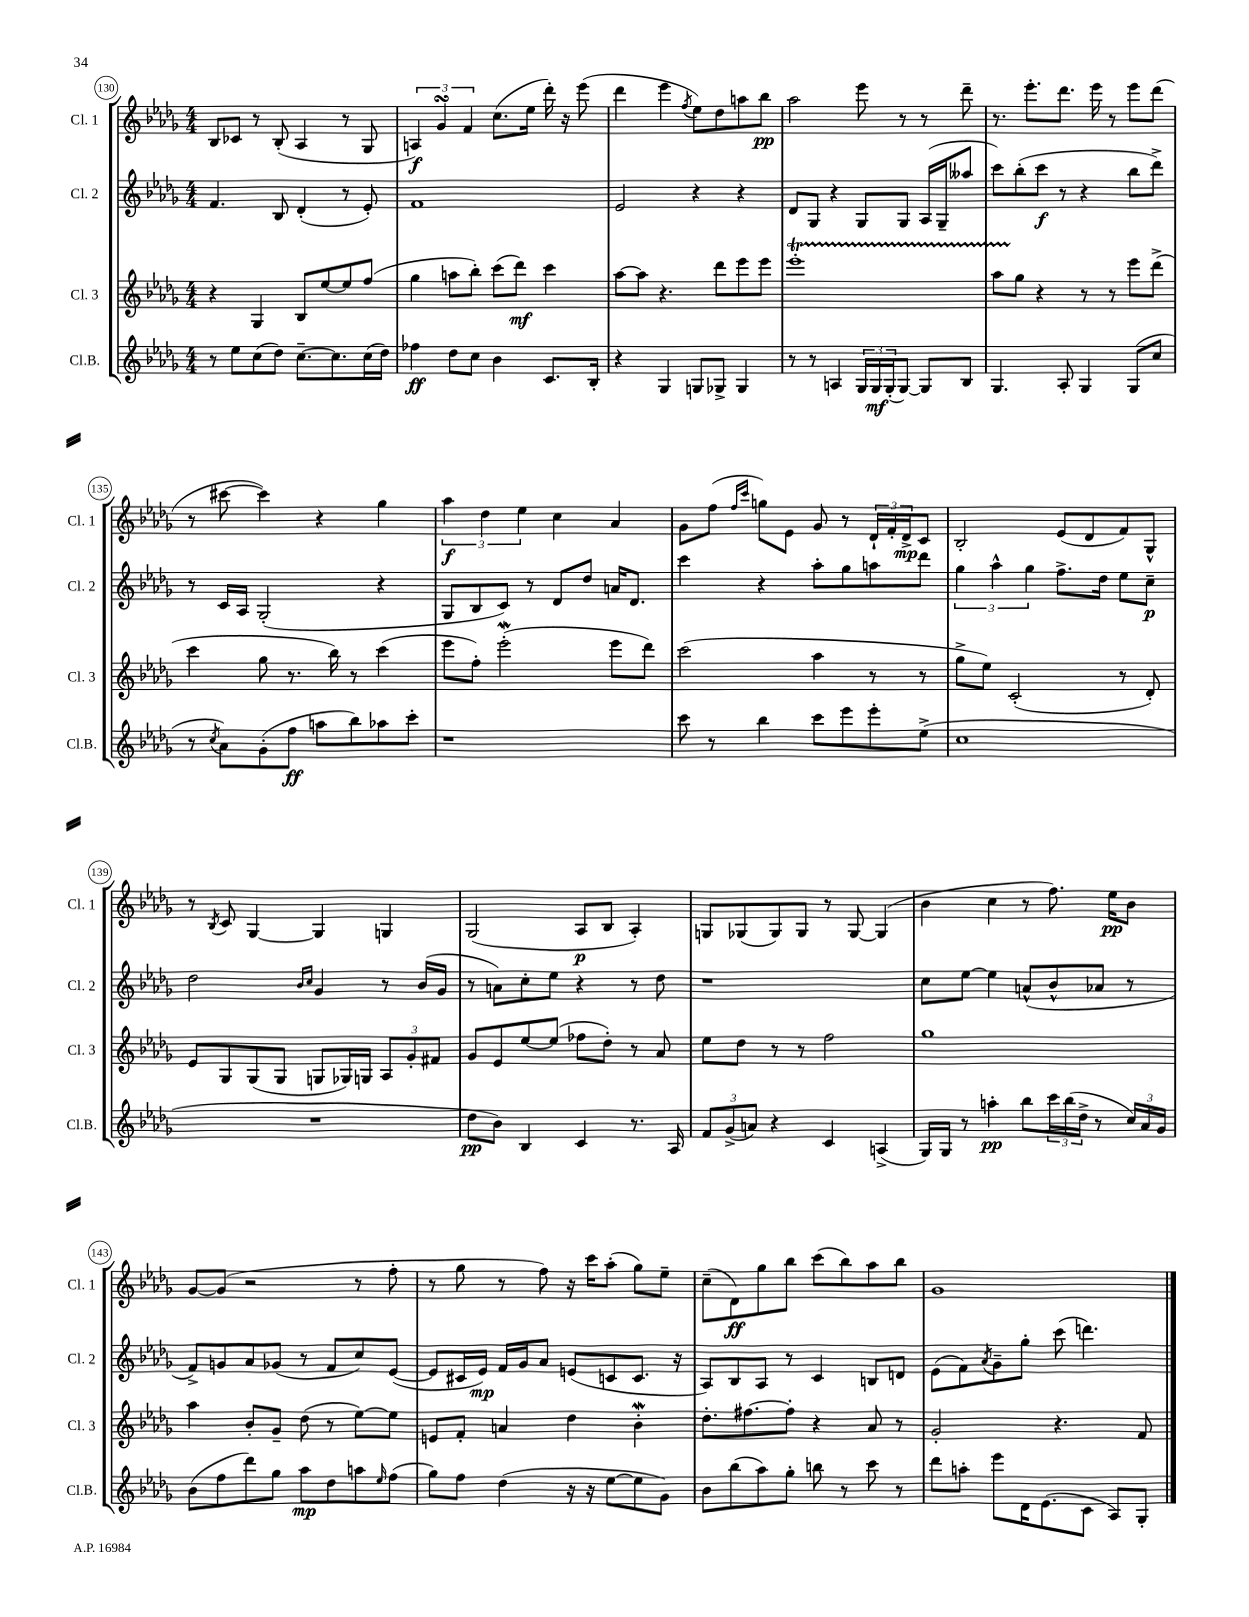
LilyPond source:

<<
\new StaffGroup <<
\new Staff = "s0" \with { instrumentName = "Cl. 1" shortInstrumentName = "Cl. 1" } {
    \clef treble \key des \major \numericTimeSignature \time 4/4
    bes8 ces'8 r8 bes8-.( aes4 r8 ges8 |
    \tuplet 3/2 { a4\f) ges'4\turn f'4 } c''8.( ees''16 des'''16-.) r16 ees'''8( |
    des'''4 ees'''4 \acciaccatura { f''8 } ees''8) des''8 a''8 bes''8\pp |
    aes''2 ees'''8 r8 r8 des'''8-- |
    r8. ees'''8.-. des'''8. ees'''16 r8 ees'''8 des'''8( |
    r8 cis'''8~ cis'''4) r4 ges''4 |
    \tuplet 3/2 { aes''4\f des''4 ees''4 } c''4 aes'4 |
    ges'8 f''8( \grace { f''16 c'''16 } g''8) ees'8 ges'8 r8 \tuplet 3/2 { des'16-! f'16-. des'16->\mp } c'8 |
    bes2-. ees'8( des'8 f'8) ges8-^ |
    r8 \acciaccatura { bes8 } c'8 ges4~ ges4 g4 |
    ges2( aes8\p bes8 aes4-.) |
    g8 ges8( ges8) ges8 r8 ges8~ ges4( |
    bes'4 c''4 r8 f''8.) ees''16\pp bes'8 |
    ges'8~ ges'8( r2 r8 f''8-. |
    r8 ges''8 r8 f''8) r16 c'''16 aes''8-.( ges''8) ees''8-- |
    c''8--( des'8\ff) ges''8 bes''8 c'''8( bes''8) aes''8 bes''8 |
    ges'1 \bar "|." |
}
\new Staff = "s1" \with { instrumentName = "Cl. 2" shortInstrumentName = "Cl. 2" } {
    \clef treble \key des \major \numericTimeSignature \time 4/4
    f'4. bes8 des'4-.( r8 ees'8-.) |
    f'1 |
    ees'2 r4 r4 |
    des'8 ges8 r4 ges8 ges8 aes16( ges16-- aeses''8 |
    c'''8) bes''8-.( c'''8\f r8 r4 bes''8 des'''8->) |
    r8 c'16 aes16 ges2-.( r4 |
    ges8 bes8 c'8) r8 des'8 des''8 a'16 des'8. |
    c'''4 r4 aes''8-. ges''8 a''8 des'''8 |
    \tuplet 3/2 { ges''4 aes''4-^ ges''4 } f''8.-> des''16 ees''8 c''8--\p |
    des''2 \grace { bes'16 c''16 } ges'4 r8 bes'16( ges'16 |
    r8 a'8) c''8-. ees''8 r4 r8 des''8 |
    r1 |
    c''8 ees''8~ ees''4 a'8-^( bes'8-^ aes'8 r8 |
    f'8->) g'8 aes'8 ges'8( r8 f'8 c''8) ees'8~( |
    ees'8 cis'16 ees'16\mp) f'16 ges'16 aes'8 e'8( c'8 c'8. r16 |
    aes8) bes8 aes8 r8 c'4 b8 d'8 |
    ees'8( f'8) \acciaccatura { aes'8 } ges'8-- ges''8-. c'''8( d'''4.) \bar "|." |
}
\new Staff = "s2" \with { instrumentName = "Cl. 3" shortInstrumentName = "Cl. 3" } {
    \clef treble \key des \major \numericTimeSignature \time 4/4
    r4 ges4 bes8 ees''8~ ees''8 f''8( |
    ges''4 a''8 bes''8-.) c'''8( des'''8\mf) c'''4 |
    aes''8~ aes''8 r4. des'''8 ees'''8 ees'''8 |
    ees'''1-.\startTrillSpan |
    aes''8 ges''8\stopTrillSpan r4 r8 r8 ees'''8 des'''8->( |
    c'''4 ges''8 r8. bes''16) r8 c'''4( |
    ees'''8 f''8-.) ees'''2-.\mordent( ees'''8 des'''8) |
    c'''2( aes''4 r8 r8 |
    ges''8-> ees''8) c'2-.( r8 des'8-.) |
    ees'8 ges8 ges8( ges8 g8 ges16) g16 \tuplet 3/2 { aes8 ges'8-. fis'8 } |
    ges'8 ees'8 ees''8~ ees''8( fes''8 des''8-.) r8 aes'8 |
    ees''8 des''8 r8 r8 f''2 |
    ges''1 |
    aes''4 bes'8-. ges'8-- des''8( r8 ees''8~) ees''8 |
    e'8 f'8-. a'4 des''4 bes'4-.\mordent |
    des''8.-. fis''8.~ fis''8-. r4 aes'8 r8 |
    ges'2-. r4. f'8 \bar "|." |
}
\new Staff = "s3" \with { instrumentName = "Cl.B." shortInstrumentName = "Cl.B." } {
    \clef treble \key des \major \numericTimeSignature \time 4/4
    r8 ees''8 c''8( des''8) c''8.~-- c''8. c''16( des''16) |
    fes''4\ff des''8 c''8 bes'4 c'8. bes16-. |
    r4 ges4 g8 ges8-> ges4 |
    r8 r8 a4 \tuplet 3/2 { ges16 ges16\mf ges16-.( } ges8~) ges8 bes8 |
    ges4. aes8-. ges4 ges8( c''8 |
    r8 \acciaccatura { c''8 } aes'8) ges'8-.( f''8\ff a''8 bes''8) aes''8 c'''8-. |
    r1 |
    c'''8 r8 bes''4 c'''8 ees'''8 ees'''8-. ees''8->( |
    c''1 |
    R1 |
    des''8\pp bes'8) bes4 c'4 r8. aes16 |
    \tuplet 3/2 { f'8 ges'8->( a'8) } r4 c'4 a4->( |
    ges16) ges16 r8 a''4-.\pp bes''8 \tuplet 3/2 { c'''16 bes''16( des''16-> } r8 \tuplet 3/2 { c''16) aes'16 ges'16 } |
    bes'8( f''8 des'''8) ges''8 aes''8\mp des''8 a''8 \grace { ees''16 } f''8( |
    ges''8) f''8 des''4( r16 r16 ees''8~ ees''8 ges'8) |
    bes'8 bes''8( aes''8) ges''8-. b''8 r8 c'''8 r8 |
    des'''8 a''8-. ees'''8 des'16 ees'8.( c'8 aes8) ges8-. \bar "|." |
}
>>
>>
\layout { \context { \Score currentBarNumber = #130 \override BarNumber.stencil = #(make-stencil-circler 0.1 0.3 ly:text-interface::print) } }
